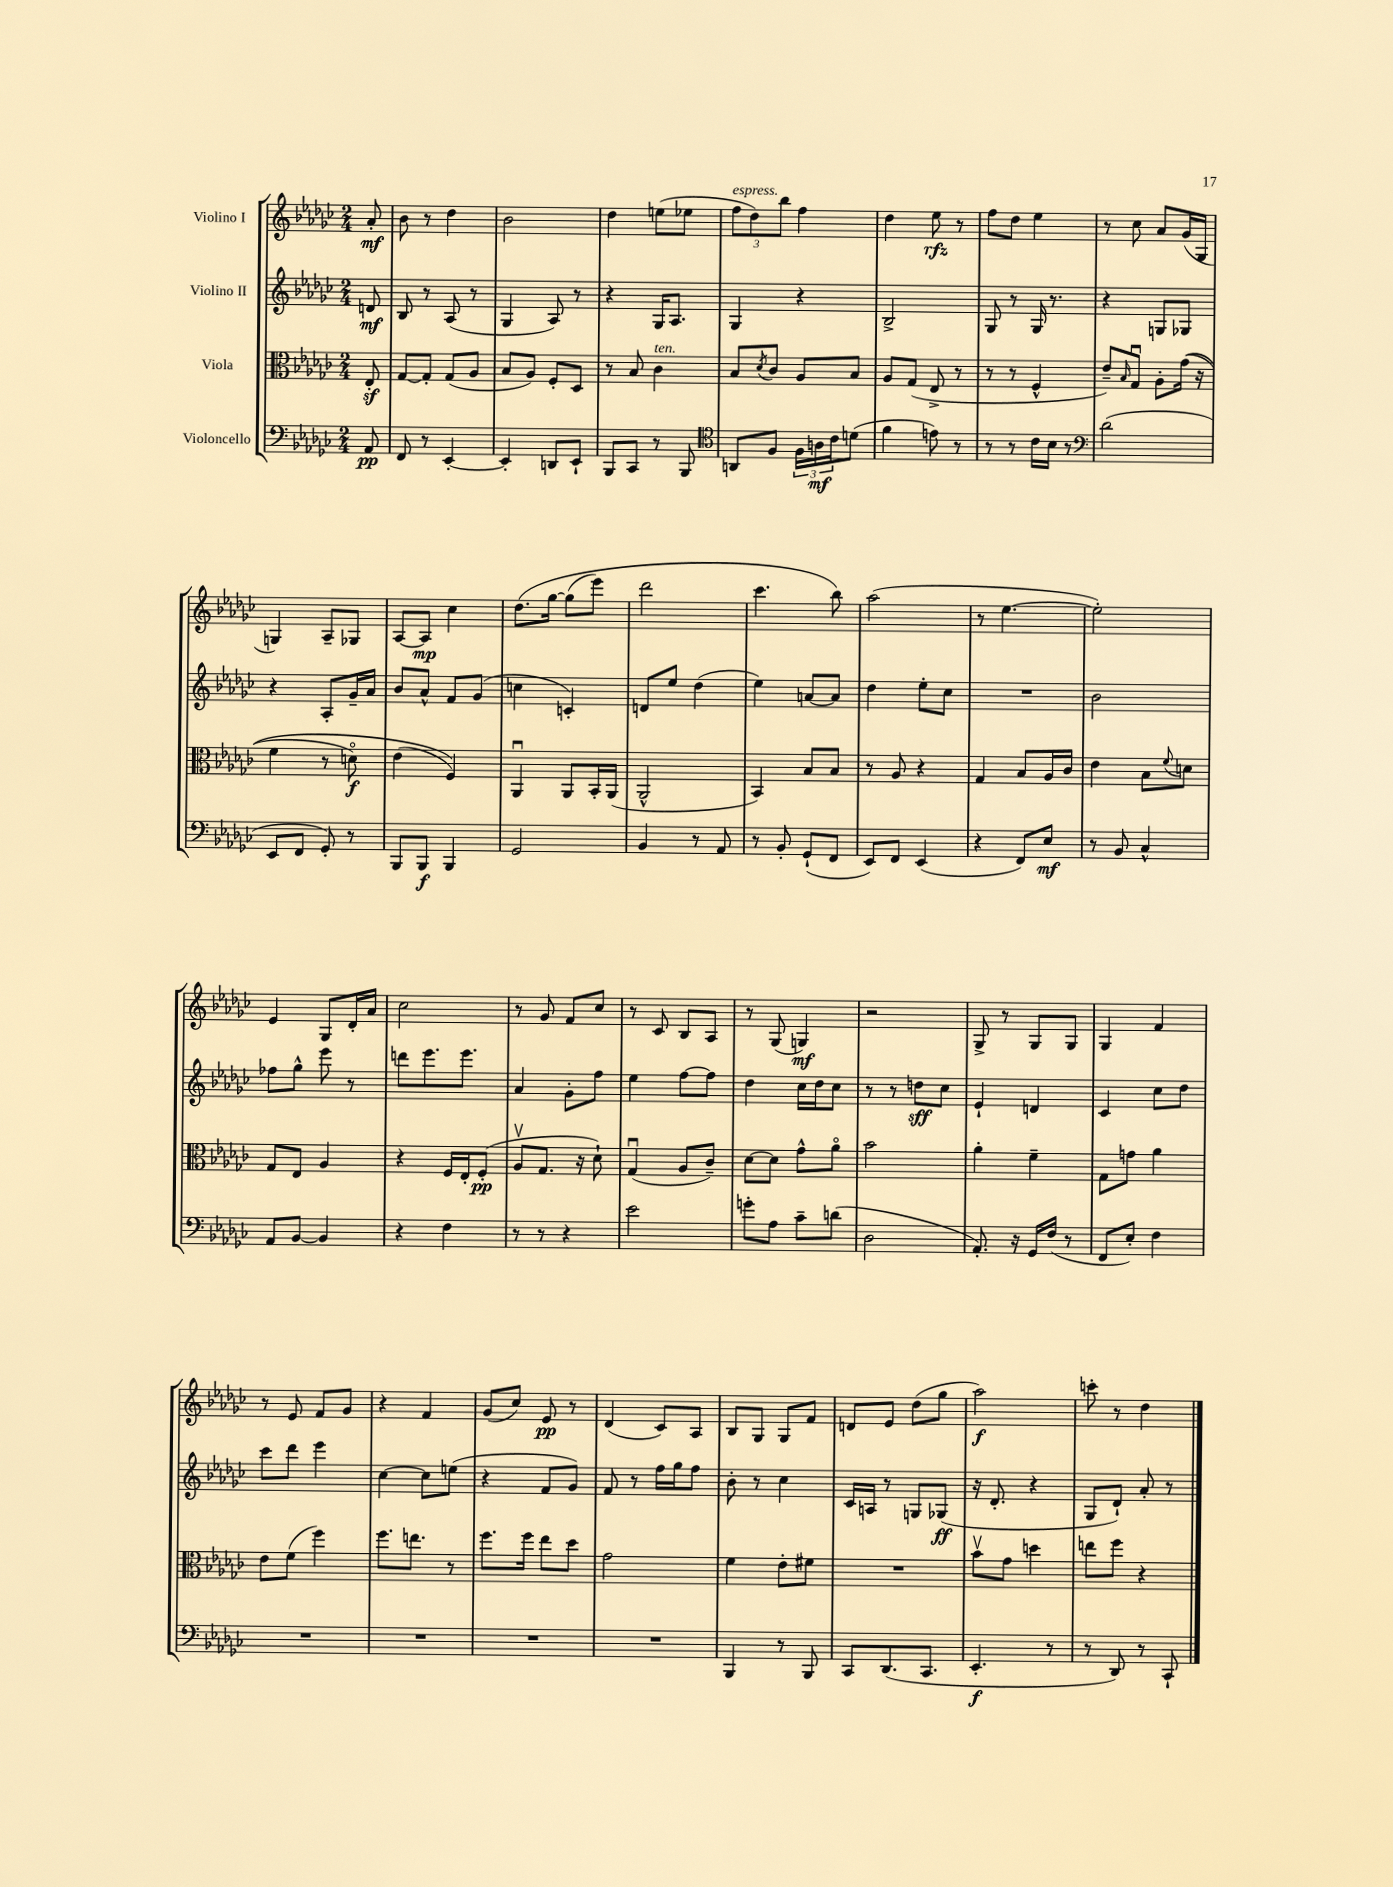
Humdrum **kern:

**kern	**kern	**kern	**kern
*staff4	*staff3	*staff2	*staff1
*clefF4	*clefC3	*clefG2	*clefG2
*k[b-e-a-d-g-c-]	*k[b-e-a-d-g-c-]	*k[b-e-a-d-g-c-]	*k[b-e-a-d-g-c-]
*M2/4	*M2/4	*M2/4	*M2/4
8AA-	8E-'	8d	8a-'
=	=	=	=
8FF	[8G-	8B-	8b-
8r	8G-']	8r	8r
[4EE-'	(8G-	(8A-	4dd-
.	8A-	8r	.
=	=	=	=
4EE-']	8B-	4G-	2b-
.	8A-)	.	.
8DD	8F'	8A-)	.
8EE-`	8D-	8r	.
=	=	=	=
8BBB-	8r	4r	4dd-
8CC-	8B-	.	.
8r	4c-	16G-	(8ee
.	.	8.A-	.
8BBB-	.	.	8ee-
=	=	=	=
*clefC4	*	*	*
8AA	8B-	4G-	12ff
.	.	.	12dd-)
.	8qd-	.	.
8F	8c-	.	.
.	.	.	12bb-
24F	8A-	4r	4ff
24A	.	.	.
24c-	.	.	.
(8d	8B-	.	.
=	=	=	=
4f	8A-	2B-^	4dd-
.	(8G-	.	.
8e)	8E-^	.	8ee-
8r	8r	.	8r
=	=	=	=
8r	8r	8G-	8ff
8r	8r	8r	8dd-
16c-	4F^^	16G-	4ee-
16B-	.	8.r	.
8r	.	.	.
=	=	=	=
*clefF4	*	*	*
(2d-	8e-~)	4r	8r
.	16qqB-	.	.
.	8G-u	.	8cc-
.	8A-'	8G	8a-
.	&((16g-	8G-	(16g-
.	16r	.	16G-
=	=	=	=
8EE-	4f	4r	4G)
8FF	.	.	.
8GG-')	8r	8A-'	8A-~
8r	8do)	16g-~	8G-
.	.	16a-	.
=	=	=	=
8BBB-	(4e-	8b-	[8A-
8BBB-	.	8a-^^	8A-]
4BBB-	4F)&)	8f	4cc-
.	.	(8g-	.
=	=	=	=
2GG-	4AA-u	4cc	&(8.dd-
.	.	.	[16gg-
.	8AA-	4c')	(8gg-]
.	16BB-'	.	8eee-)
.	(16AA-	.	.
=	=	=	=
4BB-	2AA-^^	8d	2ddd-
.	.	8ee-	.
8r	.	(4dd-	.
8AA-	.	.	.
=	=	=	=
8r	4BB-)	4ee-)	4.ccc-
8BB-'	.	.	.
(8GG-`	8B-	[8a	.
8FF	8B-	8a]	8bb-&)
=	=	=	=
8EE-)	8r	4dd-	(2aa-
8FF	8A-	.	.
(4EE-	4r	8ee-'	.
.	.	8cc-	.
=	=	=	=
4r	4G-	2r	8r
.	.	.	[4.ee-
8FF)	8B-	.	.
8E-	16A-	.	.
.	16c-	.	.
=	=	=	=
8r	4e-	2b-	2ee-'])
8BB-	.	.	.
4C-^^	8B-	.	.
.	8qqf	.	.
.	8d	.	.
=	=	=	=
8AA-	8G-	8ff-	4e-
[8BB-	8E-	8gg-^^	.
4BB-]	4A-	8eee-	8G-
.	.	8r	16d-'
.	.	.	16a-
=	=	=	=
4r	4r	8ddd	2cc-
.	.	8.eee-	.
4F	16F	.	.
.	16E-'	8.eee-	.
.	(8F'	.	.
=	=	=	=
8r	8A-v	4a-	8r
8r	8.G-	.	8g-
4r	.	8g-'	8f
.	16r	.	.
.	8d-`)	8ff	8cc-
=	=	=	=
2e-	(4G-u	4ee-	8r
.	.	.	8c-
.	8A-	[8ff	8B-
.	8c-~)	8ff]	8A-
=	=	=	=
8g'	[8d-	4dd-	8r
8A-	8d-]	.	(8G-
8c-~	8g-^^	16cc-	4G)
.	.	16dd-	.
(8d	8a-o	8cc-	.
=	=	=	=
2D-	2b-	8r	2r
.	.	8r	.
.	.	8dd	.
.	.	8cc-	.
=	=	=	=
8.AA-')	4a-'	4e-`	8G-^
.	.	.	8r
16r	.	.	.
16GG-	4f~	4d	8G-
(16F	.	.	.
8r	.	.	8G-
=	=	=	=
8FF	8G-	4c-	4G-
8E-')	8g	.	.
4F	4a-	8cc-	4f
.	.	8dd-	.
=	=	=	=
2r	8e-	8ccc-	8r
.	(8f	8ddd-	8e-
.	4ff)	4eee-	8f
.	.	.	8g-
=	=	=	=
2r	8.ff	[4cc-	4r
.	8.ee	.	.
.	.	8cc-]	4f
.	8r	(8ee	.
=	=	=	=
2r	8.ff	4r	(8g-
.	.	.	8cc-)
.	16ff	.	.
.	8ee-	8f	8e-
.	8dd-	8g-)	8r
=	=	=	=
2r	2g-	8f	(4d-
.	.	8r	.
.	.	16ff	8c-)
.	.	16gg-	.
.	.	8ff	8A-
=	=	=	=
4BBB-	4f	8b-'	8B-
.	.	8r	8G-
8r	8e-'	4cc-	8G-
8BBB-	8f#	.	8f
=	=	=	=
8CC-	2r	16c-	8d
.	.	16A	.
(8.DD-	.	8r	8e-
.	.	8G	(8dd-
8.CC-	.	.	.
.	.	(8G-	8gg-
=	=	=	=
4.EE-'	8b-v	16r	2aa-)
.	.	8.d-'	.
.	8g-	.	.
.	4dd	4r	.
8r	.	.	.
=	=	=	=
8r	8ee	8G-	8ccc'
8DD-)	8ff	8d-`)	8r
8r	4r	8a-'	4dd-
8CC-`	.	8r	.
==	==	==	==
*-	*-	*-	*-
